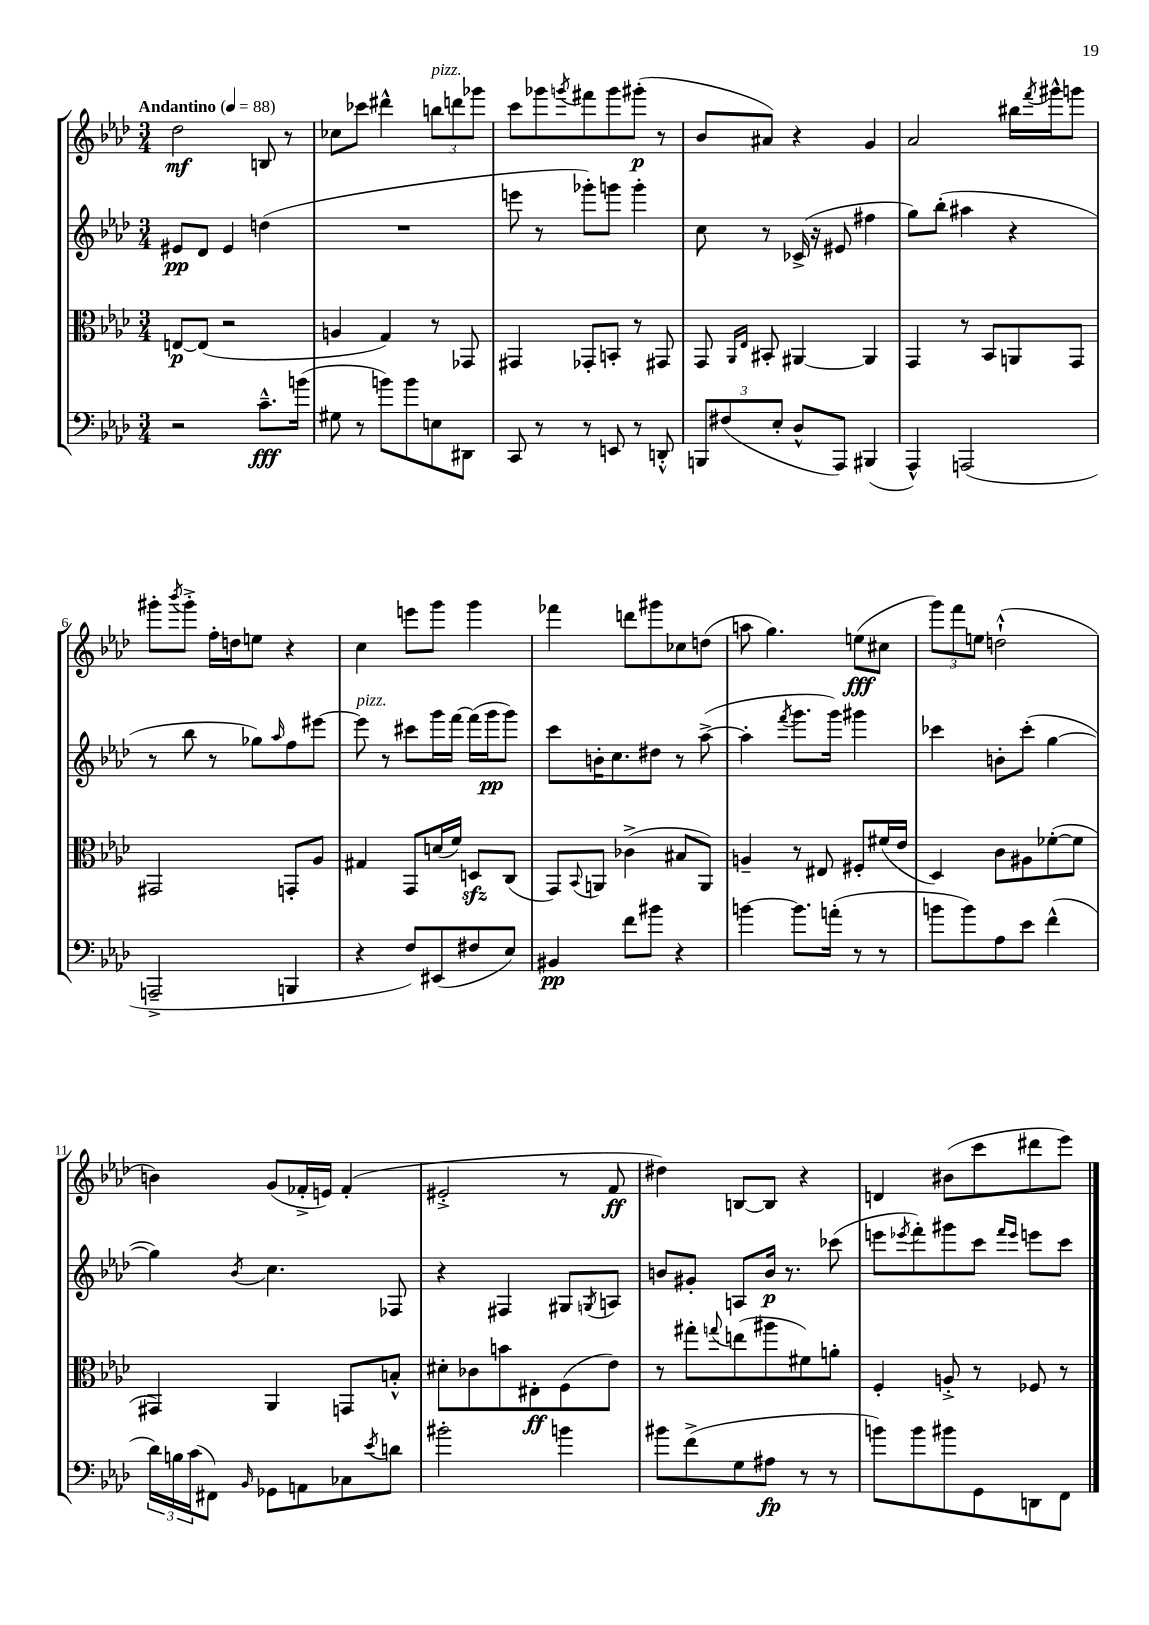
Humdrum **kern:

**kern	**kern	**kern	**kern
*staff4	*staff3	*staff2	*staff1
*clefF4	*clefC3	*clefG2	*clefG2
*k[b-e-a-d-]	*k[b-e-a-d-]	*k[b-e-a-d-]	*k[b-e-a-d-]
*M3/4	*M3/4	*M3/4	*M3/4
*MM88	*MM88	*MM88	*MM88
2r	[8E	8e#	2dd-
.	(8E]	8d-	.
.	2r	4e#	.
8.c~^^	.	(4dd	8B
.	.	.	8r
(16b	.	.	.
=	=	=	=
8G#	4A	2.r	8cc-
8r	.	.	8ccc-
8b)	4G)	.	4ddd#^^
8b	.	.	.
8E	8r	.	12bb
.	.	.	12ddd
8DD#	8GG-	.	.
.	.	.	12ggg-
=	=	=	=
8CC	4GG#	8eee	8ccc
8r	.	8r	8ggg-
.	.	.	8qggg
8r	8GG-'	8ggg-')	8fff#
8EE	8BB'	8ggg	8ggg
8r	8r	4ggg'	(8ggg#'
8DD'^^	8GG#	.	8r
=	=	=	=
12BBB	8GG	8cc	8b-
(12F#	.	.	.
.	16qqAA-	.	.
.	16qqE-	.	.
.	8BB#'	8r	8a#)
12E-'	.	.	.
8D-^^	[4AA#	(16c-^	4r
.	.	16r	.
8AAA-)	.	8e#	.
(4BBB#	4AA#]	4ff#	4g
=	=	=	=
4AAA-^^)	4GG	8gg)	2a-
.	.	(8bb-'	.
(2AAA	8r	4aa#	.
.	8BB-	.	.
.	8AA	4r	16bb#
.	.	.	8qfff
.	.	.	16ggg#^^
.	8GG	.	8ggg
=	=	=	=
2AAA~^	2GG#	8r	8ggg#'
.	.	.	8qbbb-
.	.	8bb-	8ggg#'^
.	.	8r	16ff'
.	.	.	16dd
.	.	8gg-)	8ee
.	.	16qqaa-	.
4BBB	8GG'	8ff	4r
.	8A-	[8eee#	.
=	=	=	=
4r	4G#	8eee#]	4cc
.	.	8r	.
8F)	8GG	8ccc#	8eee
(8EE#	(16d	16ggg	8ggg
.	16f)	[16fff	.
8F#	8D	(16fff]	4ggg
.	.	16ggg	.
8E-)	(8C	8ggg)	.
=	=	=	=
4BB#	8GG)	8ccc	4fff-
.	8qqBB-	.	.
.	8AA	16b'	.
.	.	8.cc	.
8f	(4c-^	.	8ddd
8b#	.	8dd#	8ggg#
4r	8B#	8r	8cc-
.	8AA)	([8aa-^	(8dd
=	=	=	=
[4b	4A~	4aa-']	8aa
.	.	.	4.gg)
.	.	8qfff	.
8.b]	8r	8.ggg	.
.	8E#	.	.
(16a'	.	16ggg)	.
8r	8F#'	4ggg#	(8ee
8r	(16f#	.	8cc#
.	16e-	.	.
=	=	=	=
8b	4D-)	4ccc-	12ggg)
.	.	.	12fff
8b)	.	.	.
.	.	.	12ee
8A-	8c	8b'	(2dd`^^
8e-	8A#	(8ccc-'	.
(4f^^	([8f-'	[4gg	.
.	8f-]	.	.
=	=	=	=
24d-)	4GG#)	4gg])	4b)
24B	.	.	.
(24c	.	.	.
8FF#)	.	.	.
16qqBB-	.	8qb-	.
8GG-	4AA-	4.cc	(8g
8AA	.	.	16f-'^
.	.	.	16e)
8C-	8GG	.	(4f-'
8qe-	.	.	.
8d	8B'^^	8F-	.
=	=	=	=
2b#'	8d#'	4r	2e#'^
.	8c-	.	.
.	8b	4F#	.
.	8E#'	.	.
4b	(8F	8G#	8r
.	.	8qG	.
.	8e-)	8A	8f
=	=	=	=
8b#	8r	8b	4dd#)
(8f^	8gg#'	8g#'	.
.	8qqgg	.	.
8G	(8ee	8A	[8B
8A#	8aa#	16b	8B]
.	.	8.r	.
8r	8f#)	.	4r
8r	8a'	(8ccc-	.
=	=	=	=
8b)	4F'	8eee	4d
.	.	8qeee-	.
8b	.	8fff')	.
8b#	8A'^	8ggg#	(8b#
8GG	8r	8ccc	8ccc
.	.	16qqfff	.
.	.	16qqeee-	.
8DD	8F-	8eee	8ddd#
8FF	8r	8ccc	8eee-)
==	==	==	==
*-	*-	*-	*-
